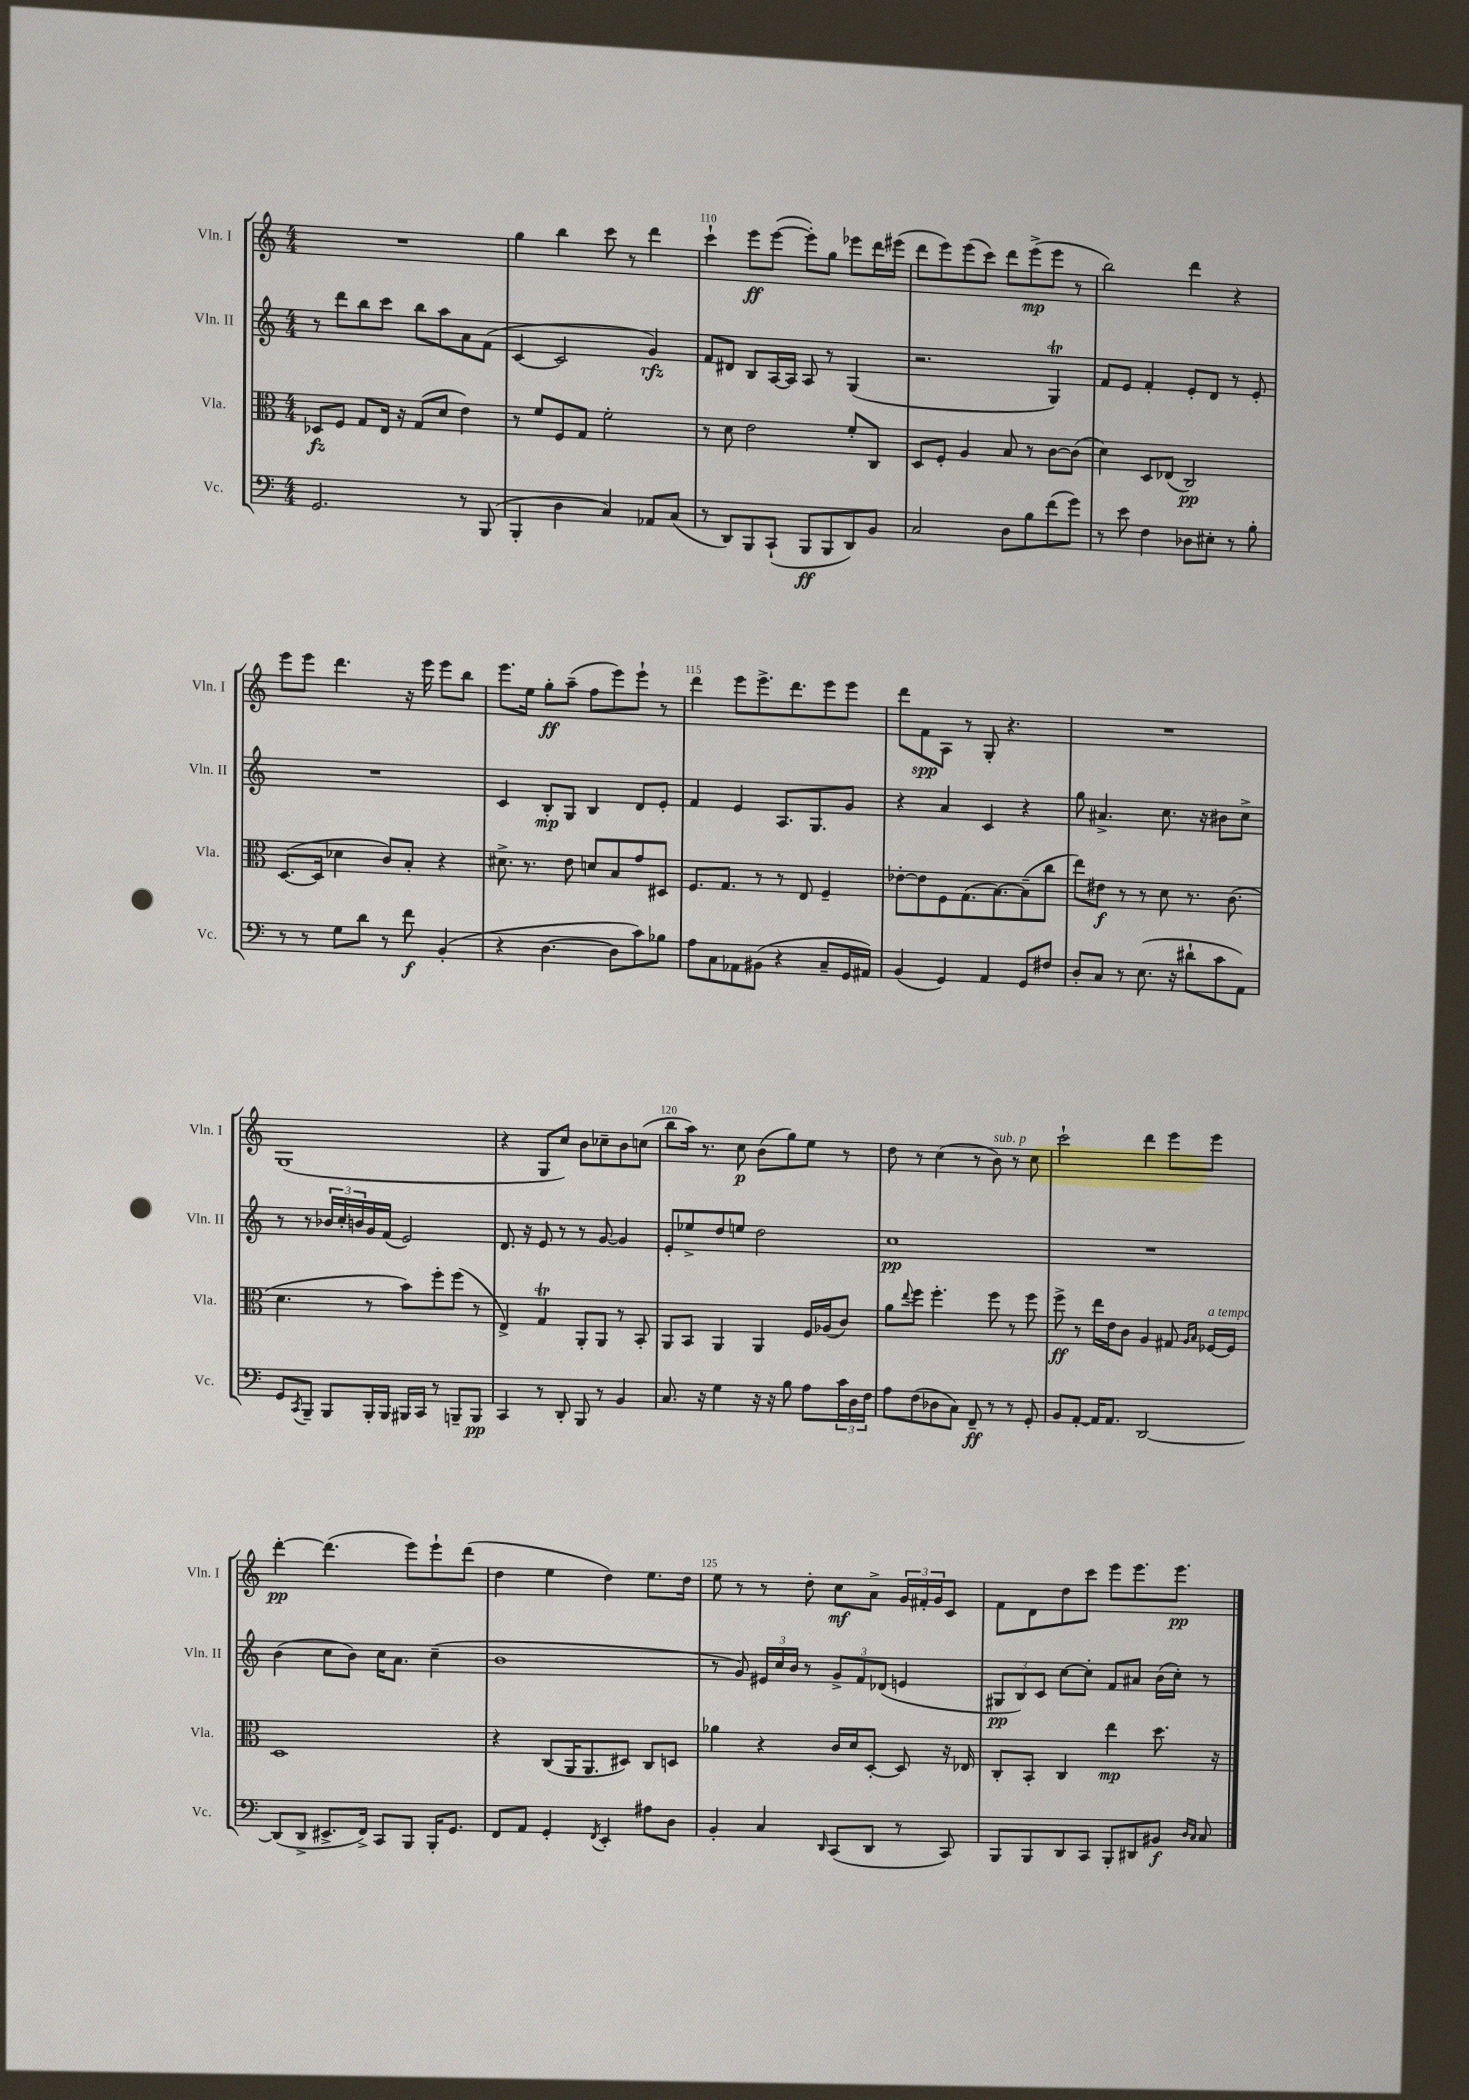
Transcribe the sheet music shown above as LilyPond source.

<<
\new StaffGroup <<
\new Staff = "s0" \with { instrumentName = "Vln. I" shortInstrumentName = "Vln. I" } {
    \clef treble \key c \major \numericTimeSignature \time 4/4
    R1 |
    g''4 b''4 c'''8 r8 d'''4 |
    c'''4-! e'''8\ff e'''8~( e'''8-.) g''8 ees'''8 d'''16 eis'''16( |
    d'''8 e'''8) e'''8( c'''8) d'''8 e'''8->\mp( e'''8 r8 |
    b''2) d'''4 r4 |
    e'''8 e'''8 d'''4. r16 e'''16 e'''8 b''8 |
    e'''8. e''16 g''8-.\ff a''8--( f''8 e'''8) e'''8-! r8 |
    d'''4 e'''8 e'''8.-> d'''8. e'''8 e'''8 |
    d'''8 f'8\spp a8 r8 g8-. r4. |
    R1 |
    g1( |
    r4 g8 c''8) b'8 ces''8-- b'8 c''8( |
    b''8 a''16) r8. c''8\p b'8( g''8) e''8 r8 |
    d''8 r8 c''4( r8 b'8^\markup { \italic "sub. p" }) r8 c''8 |
    c'''2-! d'''4 e'''8 e'''8 |
    d'''4~-.\pp d'''4.( e'''8) e'''8-! d'''8( |
    d''4 e''4 d''4) e''8. d''16 |
    e''8 r8 r8 d''8-. c''8\mf a'8-> \tuplet 3/2 { g'16 fis'16-. g'16 } c'8 |
    f'8 d'8 d''8 c'''8 e'''8 e'''8. e'''8.\pp \bar "|." |
}
\new Staff = "s1" \with { instrumentName = "Vln. II" shortInstrumentName = "Vln. II" } {
    \clef treble \key c \major \numericTimeSignature \time 4/4
    r8 d'''8 b''8 c'''8 b''8 a''8 a'8 f'8( |
    c'4~ c'2 g'4\rfz) |
    f'8 dis'8 b8 a16~ a16 a8 r8 g4( |
    r2. g4\trill) |
    f'8 e'8 f'4-. e'8-. d'8 r8 e'8-. |
    R1 |
    c'4 b8-.\mp g8 b4 d'8 e'8-. |
    f'4 e'4 a8. g8. g'8 |
    r4 a'4 c'4 r4 |
    g''8 ais'4.-> c''8. r16 bis'8 c''8-> |
    r8 r8 \tuplet 3/2 { bes'16 c''16-. b'16 } g'16 f'16( e'2) |
    d'8. r16 e'8 r8 r8 g'8~ g'4 |
    e'8-. ees''8-> d''8 e''8 d''2 |
    c''1\pp |
    R1 |
    b'4( c''8 b'8) c''16 a'8. c''4--( |
    b'1 |
    r8 g'8) \tuplet 3/2 { eis'16 c''16 b'16 } r8 \tuplet 3/2 { g'8-> f'8 des'8( } e'4 |
    \tuplet 3/2 { gis8\pp b8) c'8 } c''8~ c''8-. f'8 ais'8 b'16( c''16-.) r8 \bar "|." |
}
\new Staff = "s2" \with { instrumentName = "Vla." shortInstrumentName = "Vla." } {
    \clef alto \key c \major \numericTimeSignature \time 4/4
    des8\fz f8 g8 e16 r16 g8( d'8 e'4) |
    r8 f'8 f8 g8 f'2-. |
    r8 d'8 e'2 f'8-. c8 |
    d8 f8-. a4 b8 r8 c'8~ c'8( |
    d'4) d8 ees8( c2\pp) |
    d8.~( d16 des'4 c'8) b8-. r4 |
    dis'8.-> r8. e'8 d'8 b8 g'8 dis8 |
    f8. g8. r8 r8 e8 f4-- |
    ees'8~-. ees'8 f8 g8.( b8.~) b8--( c''8 |
    e''8) eis'8\f r8 r8 d'8 r8. c'8.( |
    d'4. r8 b'8) f''8-. f''8( r8 |
    e4->) g4\trill a,8-. a,8 r8 b,8-. |
    a,8 b,8 a,4 a,4 f16 aes16( c'8) |
    a'8 \appoggiatura { e''8 } f''8 f''4.-. f''8 r8 f''8 |
    f''8->\ff r8 e''16 e'16 c'8 a4 gis8 \grace { a16 b16 } fes16~^\markup { \italic "a tempo" } fes16 |
    d1 |
    r4 c8( a,16 a,8. dis8) c8 d8 |
    aes'4 r4 c'16 d'16 d8~-. d8 r16 ees16 |
    c8-. b,8-. c4 e''4\mp d''8. r16 \bar "|." |
}
\new Staff = "s3" \with { instrumentName = "Vc." shortInstrumentName = "Vc." } {
    \clef bass \key c \major \numericTimeSignature \time 4/4
    g,2. r8 b,,8( |
    b,,4-. d4 c4) aes,8 c8( |
    r8 d,8) b,,8 c,8-!( b,,8\ff b,,8 d,8) b,8 |
    c2 d8 b8 f'8( g'8) |
    r8 e'8 f4 des8 eis8-. r8 b8-. |
    r8 r8 g8 d'8 r8 f'8\f b,4-.( |
    r4 d4.~ d8 c'8) bes8 |
    a8 c8 aes,8 bis,8( r4 c8-- g,16 ais,16) |
    b,4( g,4) a,4 g,8 fis8 |
    d8-. c8 r8 e8.( r16 dis'8-! c'8 a,8) |
    g,8 \acciaccatura { c,8 } b,,8-- b,,8 b,,16-. b,,16 bis,,16 c,16 r8 b,,8-- b,,8\pp |
    c,4 r8 d,8-. b,,8 r8 b,4 |
    c8. r16 g4 r16 r16 b8 a8 \tuplet 3/2 { c'16 d16 f16 } |
    a8 f8( des8 c8) f,8--\ff r8 r8 g,8-. |
    b,8 a,8~-. a,16 a,8. d,2~ |
    d,8( d,8-> eis,8.-> f,16->) c,8 b,,8 b,,16-. g,8. |
    f,8 a,8 g,4-. \acciaccatura { f,8 } e,4-. ais8 d8 |
    b,4-. c4 \grace { d,16 } c,8( d,8 r8 c,8) |
    b,,8 b,,8 d,8 c,8 b,,8-. dis,8 bis,8\f \grace { d16 c16 } c8 \bar "|." |
}
>>
>>
\layout { \context { \Score currentBarNumber = #108 \override BarNumber.break-visibility = ##(#f #t #t) barNumberVisibility = #(every-nth-bar-number-visible 5) } }
